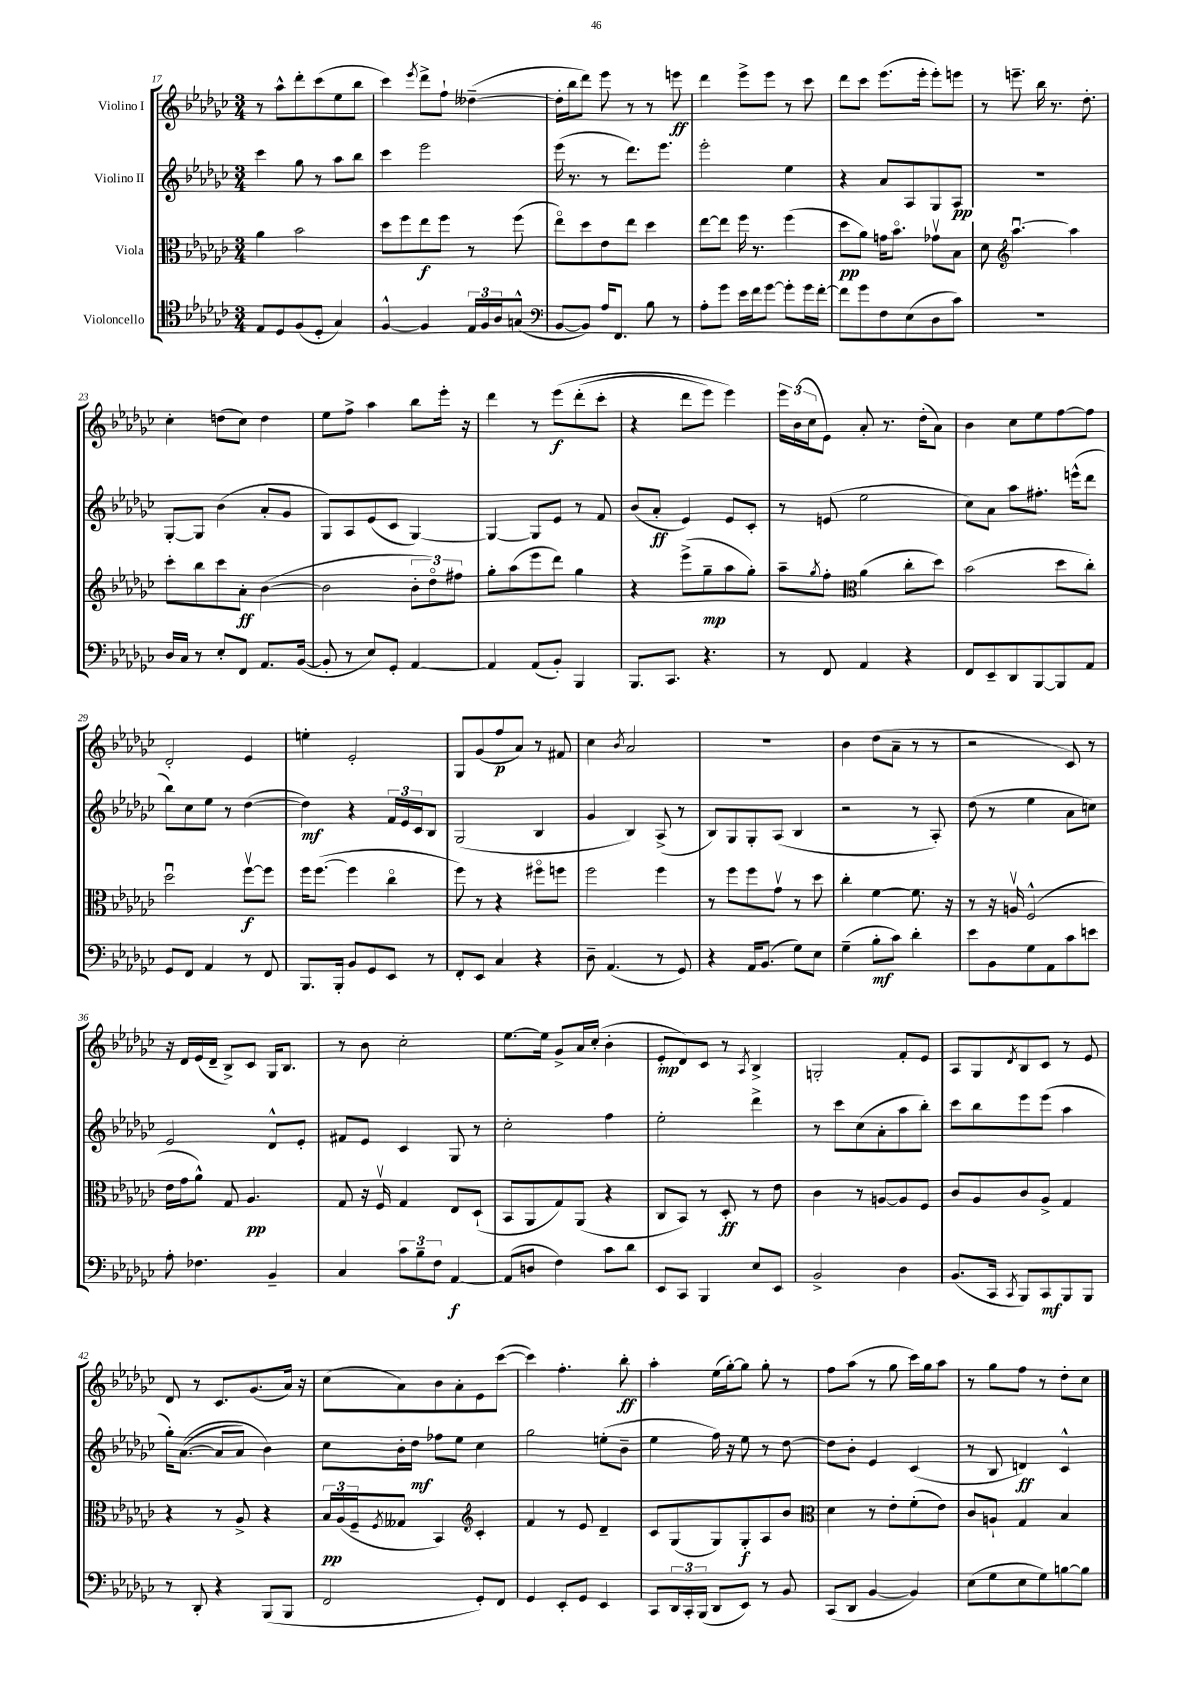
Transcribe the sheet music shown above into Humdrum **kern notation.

**kern	**dynam	**kern	**dynam	**kern	**dynam	**kern	**dynam
*part4	*part4	*part3	*part3	*part2	*part2	*part1	*part1
*staff4	*staff4	*staff3	*staff3	*staff2	*staff2	*staff1	*staff1
*I"Violoncello	*	*I"Viola	*	*I"Violino II	*	*I"Violino I	*
*clefC4	*	*clefC3	*	*clefG2	*	*clefG2	*
*k[b-e-a-d-g-c-]	*	*k[b-e-a-d-g-c-]	*	*k[b-e-a-d-g-c-]	*	*k[b-e-a-d-g-c-]	*
*M3/4	*	*M3/4	*	*M3/4	*	*M3/4	*
=17	=17	=17	=17	=17	=17	=17	=17
8E-/L	.	4a-\	.	4ccc-\	.	8r	.
8D-/	.	.	.	.	.	8aa-^^\L	.
(8F/	.	2b-\	.	8gg-\	.	8ddd-'\	.
8D-'/J	.	.	.	8r	.	(8ccc-\	.
4G-/)	.	.	.	8aa-\L	.	8ee-\	.
.	.	.	.	8bb-\J	.	8bb-\J	.
=18	=18	=18	=18	=18	=18	=18	=18
[4F^^/	.	8dd-\L	.	4ccc-\	.	4ccc-\)	.
.	.	8ff\	.	.	.	.	.
.	.	.	.	.	.	8qeee-/	.
4F/]	.	8ee-\	f	2eee-\	.	8ddd-^\L	.
.	.	8ff\J	.	.	.	8ff`\J	.
24E-/LL	.	8r	.	.	.	([4dd--X~\	.
24F/	.	.	.	.	.	.	.
24A-/J	.	.	.	.	.	.	.
(8Gn^^/J	.	(8ff\	.	.	.	.	.
=19	=19	=19	=19	=19	=19	=19	=19
*clefF4	*	*	*	*	*	*	*
[8BB-/L	.	8ee-\L)	.	(16eee-\	.	16dd--'\LL]	.
.	.	.	.	8.r	.	16bb-\J	.
8BB-/J])	.	8dd-\	.	.	.	8ddd-\J)	.
16A-/KL	.	8e-\	.	8r	.	8eee-\	.
8.FF/J	.	.	.	.	.	.	.
.	.	8ee-\J	.	8.ddd-\L)	.	8r	.
8B-\	.	4dd-\	.	.	.	8r	.
.	.	.	.	8.eee-\J	.	.	.
8r	.	.	.	.	.	8eeen\	ff
=20	=20	=20	=20	=20	=20	=20	=20
8A-'\L	.	[8ee-\L	.	2eee-'\	.	4ddd-\	.
8g-\J	.	8ee-\J]	.	.	.	.	.
16e-\LL	.	16ff\	.	.	.	8eee-^\L	.
16f\J	.	8.r	.	.	.	.	.
[8g-\J	.	.	.	.	.	8eee-\J	.
8g-'\L]	.	(4ff\	.	4ee-\	.	8r	.
16g-\L	.	.	.	.	.	8ccc-\	.
[16f'\JJ	.	.	.	.	.	.	.
=21	=21	=21	=21	=21	=21	=21	=21
8f\L]	.	8dd-\L	pp	4r	.	8ddd-\L	.
8g-\	.	8a-\J)	.	.	.	8ccc-\J	.
8F\	.	16gn\KL	.	8a-/L	.	(8.eee-\L	.
.	.	8.b-\J	.	.	.	.	.
(8E-\	.	.	.	8A-/	.	.	.
.	.	.	.	.	.	16eee-'\Jk	.
8D-\	.	8g-Xv\L	.	8G-/	.	8eee-'\L)	.
8c-\J)	.	8B-\J	.	8A-/J	pp	8eeen\J	.
=22	=22	=22	=22	=22	=22	=22	=22
2.r	.	8d-\	.	2.r	.	8r	.
*	*	*clefG2	*	*	*	*	*
.	.	[4.aa-u\	.	.	.	8.eeen~\	.
.	.	.	.	.	.	16bb-\	.
.	.	.	.	.	.	8.r	.
.	.	4aa-\]	.	.	.	.	.
.	.	.	.	.	.	8.dd-'\	.
!!LO:LB:g=z
=23	=23	=23	=23	=23	=23	=23	=23
16D-/LL	.	8ccc-'\L	.	[8G-'/L	.	4cc-'\	.
16C-/JJ	.	.	.	.	.	.	.
8r	.	8bb-\	.	8G-/J]	.	.	.
8E-'/L	.	8ccc-\	.	(4b-\	.	(8ddn\L	.
8FF/J	.	8a-'\J	ff	.	.	8cc-\J)	.
8.AA-/L	.	([4b-\	.	8a-'/L	.	4dd\	.
.	.	.	.	8g-/J	.	.	.
([16BB-/Jk	.	.	.	.	.	.	.
=24	=24	=24	=24	=24	=24	=24	=24
8BB-'/]	.	2b-\]	.	8G-/L)	.	8ee-\L	.
8r	.	.	.	8A-/	.	8ff^\J	.
8E-/L)	.	.	.	(8e-/	.	4aa-\	.
8GG-'/J	.	.	.	8c-/J	.	.	.
[4AA-/	.	12b-'\L	.	[4G-/)	.	8bb-\L	.
.	.	12dd-\)	.	.	.	.	.
.	.	.	.	.	.	16eee-'\Jk	.
.	.	12ff#X\J	.	.	.	.	.
.	.	.	.	.	.	16r	.
=25	=25	=25	=25	=25	=25	=25	=25
4AA-/]	.	8gg-'\L	.	4G-/_	.	4ddd-\	.
.	.	(8aa-\	.	.	.	.	.
(8AA-/L	.	8eee-\	.	8G-/L]	.	8r	.
8BB-'/J)	.	8ddd-\J)	.	8e-/J	.	(8eee-\L	f
4BBB-/	.	4gg-\	.	8r	.	(8ddd-'\	.
.	.	.	.	8f/	.	8ccc-'\J	.
=26	=26	=26	=26	=26	=26	=26	=26
8.BBB-/L	.	4r	.	(8b-/L	.	4r	.
.	.	.	.	8a-'/J	ff	.	.
8.CC-/J	.	.	.	.	.	.	.
.	.	(8eee-^\L	.	4e-/)	.	8ddd-\L	.
4.r	.	8gg-~\	mp	.	.	8eee-\J)	.
.	.	8aa-\	.	8e-/L	.	4eee-\)	.
.	.	8gg-'\J)	.	8c-'/J	.	.	.
=27	=27	=27	=27	=27	=27	=27	=27
8r	.	8aa-~\L	.	8r	.	24eee-\LL	.
.	.	.	.	.	.	(24b-\	.
.	.	.	.	.	.	24cc-\J	.
.	.	8qgg-/	.	.	.	.	.
8FF/	.	8ff'\J	.	(8en/	.	8e-\J)	.
*	*	*clefC3	*	*	*	*	*
4AA-/	.	(4a-\	.	2ee-\	.	8a-'/	.
.	.	.	.	.	.	8.r	.
4r	.	8cc-'\L	.	.	.	.	.
.	.	.	.	.	.	(16dd-'\KL	.
.	.	8dd-\J)	.	.	.	8a-\J)	.
=28	=28	=28	=28	=28	=28	=28	=28
8FF/L	.	(2b-\	.	8cc-\L)	.	4b-\	.
8EE-~/	.	.	.	8a-\J	.	.	.
8DD-/	.	.	.	8aa-\L	.	8cc-\L	.
[8BBB-/	.	.	.	8.ff#X'\J	.	8ee-\	.
8BBB-/]	.	8dd-\L	.	.	.	[8ff\	.
.	.	.	.	(16eeen^^\KL	.	.	.
8AA-/J	.	8cc-'\J)	.	8ddd-\J	.	8ff\J]	.
!!LO:LB:g=z
=29	=29	=29	=29	=29	=29	=29	=29
8GG-/L	.	2dd-u\	.	8bb-\L)	.	2d-'/	.
8FF/J	.	.	.	8cc-\	.	.	.
4AA-/	.	.	.	8ee-\J	.	.	.
.	.	.	.	8r	.	.	.
8r	.	[8ffv\L	f	([4dd-\	.	4e-/	.
8FF/	.	8ff\J]	.	.	.	.	.
=30	=30	=30	=30	=30	=30	=30	=30
8.BBB-/L	.	16ff\KL	.	4dd-\])	mf	4een'\	.
.	.	([8.ff\J	.	.	.	.	.
16BBB-'/Jk	.	.	.	.	.	.	.
8BB-/L	.	4ff\]	.	4r	.	2e-'/	.
8GG-/	.	.	.	.	.	.	.
8EE-/J	.	4cc-\	.	24f/LL	.	.	.
.	.	.	.	24e-/	.	.	.
.	.	.	.	24c-/J	.	.	.
8r	.	.	.	8B-/J	.	.	.
=31	=31	=31	=31	=31	=31	=31	=31
8FF'/L	.	8ff\)	.	(2G-/	.	8G-/L	.
8EE-/J	.	8r	.	.	.	(8g-/	.
4C-/	.	4r	.	.	.	8ff/	p
.	.	.	.	.	.	8a-/J)	.
4r	.	8ff#X\L	.	4B-/	.	8r	.
.	.	8ffn\J	.	.	.	8f#X/	.
=32	=32	=32	=32	=32	=32	=32	=32
8D-~\	.	2ff\	.	4g-/	.	4cc-\	.
(4.AA-/	.	.	.	.	.	.	.
.	.	.	.	.	.	8qb-/	.
.	.	.	.	4B-/)	.	2a-/	.
8r	.	4ff\	.	(8A-^/	.	.	.
8GG-/)	.	.	.	8r	.	.	.
=33	=33	=33	=33	=33	=33	=33	=33
4r	.	8r	.	8B-/L)	.	2.r	.
.	.	8ff\L	.	8G-/	.	.	.
16AA-/KL	.	8ff\	.	8G-'/	.	.	.
(8.BB-/J	.	.	.	.	.	.	.
.	.	8g-v\J	.	(8A-/J	.	.	.
8G-\L)	.	8r	.	4B-/	.	.	.
8E-\J	.	8dd-\	.	.	.	.	.
=34	=34	=34	=34	=34	=34	=34	=34
(4G-~\	.	4cc-'\	.	2r	.	4b-\	.
8B-'\L	mf	[4f\	.	.	.	(8dd-\L	.
8c-\J)	.	.	.	.	.	8a-~\J	.
4d-'\	.	8.f\]	.	8r	.	8r	.
.	.	.	.	8A-'/)	.	8r	.
.	.	16r	.	.	.	.	.
=35	=35	=35	=35	=35	=35	=35	=35
8e-\L	.	8r	.	(8dd-\	.	2r	.
8BB-\	.	16r	.	8r	.	.	.
.	.	16Anv/	.	.	.	.	.
8G-\	.	(2F^^/	.	4ee-\	.	.	.
8AA-\	.	.	.	.	.	.	.
8c-\	.	.	.	8a-\L	.	8c-/)	.
8en\J	.	.	.	8ccn\J)	.	8r	.
!!LO:LB:g=z
=36	=36	=36	=36	=36	=36	=36	=36
8A-'\	.	16e-\LL	.	2e-/	.	16r	.
.	.	16g-\J	.	.	.	16d-/LL	.
4.F-X\	.	8a-^^\J)	.	.	.	(16e-/	.
.	.	.	.	.	.	16d-~/JJ	.
.	.	8G-/	.	.	.	8B-^/L)	.
.	.	4.A-/	pp	.	.	8c-/J	.
4BB-~/	.	.	.	8d-^^/L	.	16G-/KL	.
.	.	.	.	.	.	8.B-/J	.
.	.	.	.	8e-'/J	.	.	.
=37	=37	=37	=37	=37	=37	=37	=37
4C-/	.	8G-/	.	8f#X/L	.	8r	.
.	.	16r	.	8e-/J	.	8b-\	.
.	.	16Fv/	.	.	.	.	.
12c-\L	.	4G-/	.	4c-/	.	2cc-'\	.
12B-~\	.	.	.	.	.	.	.
12F\J	.	.	.	.	.	.	.
[4AA-/	f	8E-/L	.	8G-/	.	.	.
.	.	(8D-`/J	.	8r	.	.	.
=38	=38	=38	=38	=38	=38	=38	=38
(8AA-/L]	.	8BB-/L	.	2cc-'\	.	[8.ee-\L	.
8Dn/J	.	8AA-/	.	.	.	.	.
.	.	.	.	.	.	16ee-\Jk]	.
4F\)	.	8G-/)	.	.	.	8g-^/L	.
.	.	(8AA-/J	.	.	.	16a-/L	.
.	.	.	.	.	.	(16cc-'/JJ	.
8c-\L	.	4r	.	4ff\	.	4b-'\	.
8d-\J	.	.	.	.	.	.	.
=39	=39	=39	=39	=39	=39	=39	=39
8EE-/L	.	8C-/L	.	2ee-'\	.	8e-'/L	mp
8CC-/J	.	8BB-/J)	.	.	.	8d-/)	.
4BBB-/	.	8r	.	.	.	8c-/J	.
.	.	8D-'/	ff	.	.	8r	.
.	.	.	.	.	.	8qA-/	.
8E-/L	.	8r	.	4ddd-^\	.	4B-^/	.
8EE-/J	.	8e-\	.	.	.	.	.
=40	=40	=40	=40	=40	=40	=40	=40
2BB-^/	.	4c-\	.	8r	.	2Gn'/	.
.	.	.	.	8ccc-\L	.	.	.
.	.	8r	.	(8cc-\	.	.	.
.	.	[8An/L	.	8a-'\	.	.	.
4D-\	.	8A/]	.	8aa-\	.	8f'/L	.
.	.	8F/J	.	8bb-'\J)	.	8e-/J	.
=41	=41	=41	=41	=41	=41	=41	=41
(8.BB-/L	.	8c-/L	.	8ccc-\L	.	8A-/L	.
.	.	8A-/	.	8bb-\	.	8G-/	.
16CC-/Jk	.	.	.	.	.	.	.
8qCC-/	.	.	.	.	.	8qd-/	.
8BBB-/L)	.	8c-/	.	8eee-\	.	8B-/	.
8CC-/	mf	8A-^/J	.	(8eee-\J	.	8c-/J	.
8BBB-/	.	4G-/	.	4aa-\	.	8r	.
8BBB-/J	.	.	.	.	.	8e-/	.
!!LO:LB:g=z
=42	=42	=42	=42	=42	=42	=42	=42
8r	.	4r	.	16gg-'\KL)	.	8d-/	.
.	.	.	.	(([8.a-\J	.	.	.
8DD-'/	.	.	.	.	.	8r	.
4r	.	8r	.	8a-/L]	.	8.c-/L	.
.	.	8A-^/	.	8a-/J)	.	.	.
.	.	.	.	.	.	(8.g-/	.
(8BBB-/L	.	4r	.	4b-\)	.	.	.
8BBB-/J	.	.	.	.	.	16a-/Jk)	.
.	.	.	.	.	.	16r	.
=43	=43	=43	=43	=43	=43	=43	=43
2FF/	.	24B-/LL	pp	8cc-\L	.	(8cc-\L	.
.	.	(24A-/	.	.	.	.	.
.	.	24F~/J	.	.	.	.	.
.	.	8qF/	.	.	.	.	.
.	.	8G--X/J	.	16b-'\L	.	8a-\)	.
.	.	.	.	16dd-\JJ	mf	.	.
.	.	4BB-/)	.	8ff-X\L	.	8b-\	.
.	.	.	.	8ee-\J	.	8a-'\	.
*	*	*clefG2	*	*	*	*	*
8GG-'/L)	.	4c-'/	.	4cc-\	.	8e-\	.
8FF/J	.	.	.	.	.	([8ccc-\J	.
=44	=44	=44	=44	=44	=44	=44	=44
4GG-/	.	4f/	.	2gg-\	.	4ccc-\])	.
8EE-'/L	.	8r	.	.	.	4.ff'\	.
8GG-/J	.	8e-/	.	.	.	.	.
4EE-/	.	4d-~/	.	(8een'\L	.	.	.
.	.	.	.	8b-~\J	.	8bb-'\	ff
=45	=45	=45	=45	=45	=45	=45	=45
8CC-/L	.	8c-/L	.	4ee-\	.	4aa-'\	.
24DD-/L	.	(8G-/	.	.	.	.	.
24CC-'/	.	.	.	.	.	.	.
(24BBB-/JJ	.	.	.	.	.	.	.
8DD-/L	.	8G-/)	.	16ff\)	.	(16ee-\LL	.
.	.	.	.	16r	.	[16gg-'\J)	.
8EE-/J)	.	8G-'/	f	8ee-\	.	8gg-\J]	.
8r	.	8A-/	.	8r	.	8gg-'\	.
8BB-/	.	8b-/J	.	[8dd-\	.	8r	.
=46	=46	=46	=46	=46	=46	=46	=46
*	*	*clefC3	*	*	*	*	*
(8CC-/L	.	4d-\	.	8dd-\L]	.	8ff\L	.
8DD-/J	.	.	.	8b-'\J	.	(8aa-\J	.
[4BB-/	.	8r	.	4e-/	.	8r	.
.	.	8e-'\L	.	.	.	8gg-\	.
4BB-/])	.	(8f'\	.	(4c-/	.	16ccc-\LL)	.
.	.	.	.	.	.	16gg-\J	.
.	.	8e-\J)	.	.	.	8aa-\J	.
=47	=47	=47	=47	=47	=47	=47	=47
(8E-\L	.	8c-/L	.	8r	.	8r	.
8G-\	.	8An`/J	.	8B-/	.	8gg-\L	.
8E-\	.	4G-/	.	4dn/)	ff	8ff\J	.
8G-\)	.	.	.	.	.	8r	.
[8Bn\	.	4B-/	.	4c-^^/	.	8dd-'\L	.
8B\J]	.	.	.	.	.	8cc-\J	.
==	==	==	==	==	==	==	==
*-	*-	*-	*-	*-	*-	*-	*-
